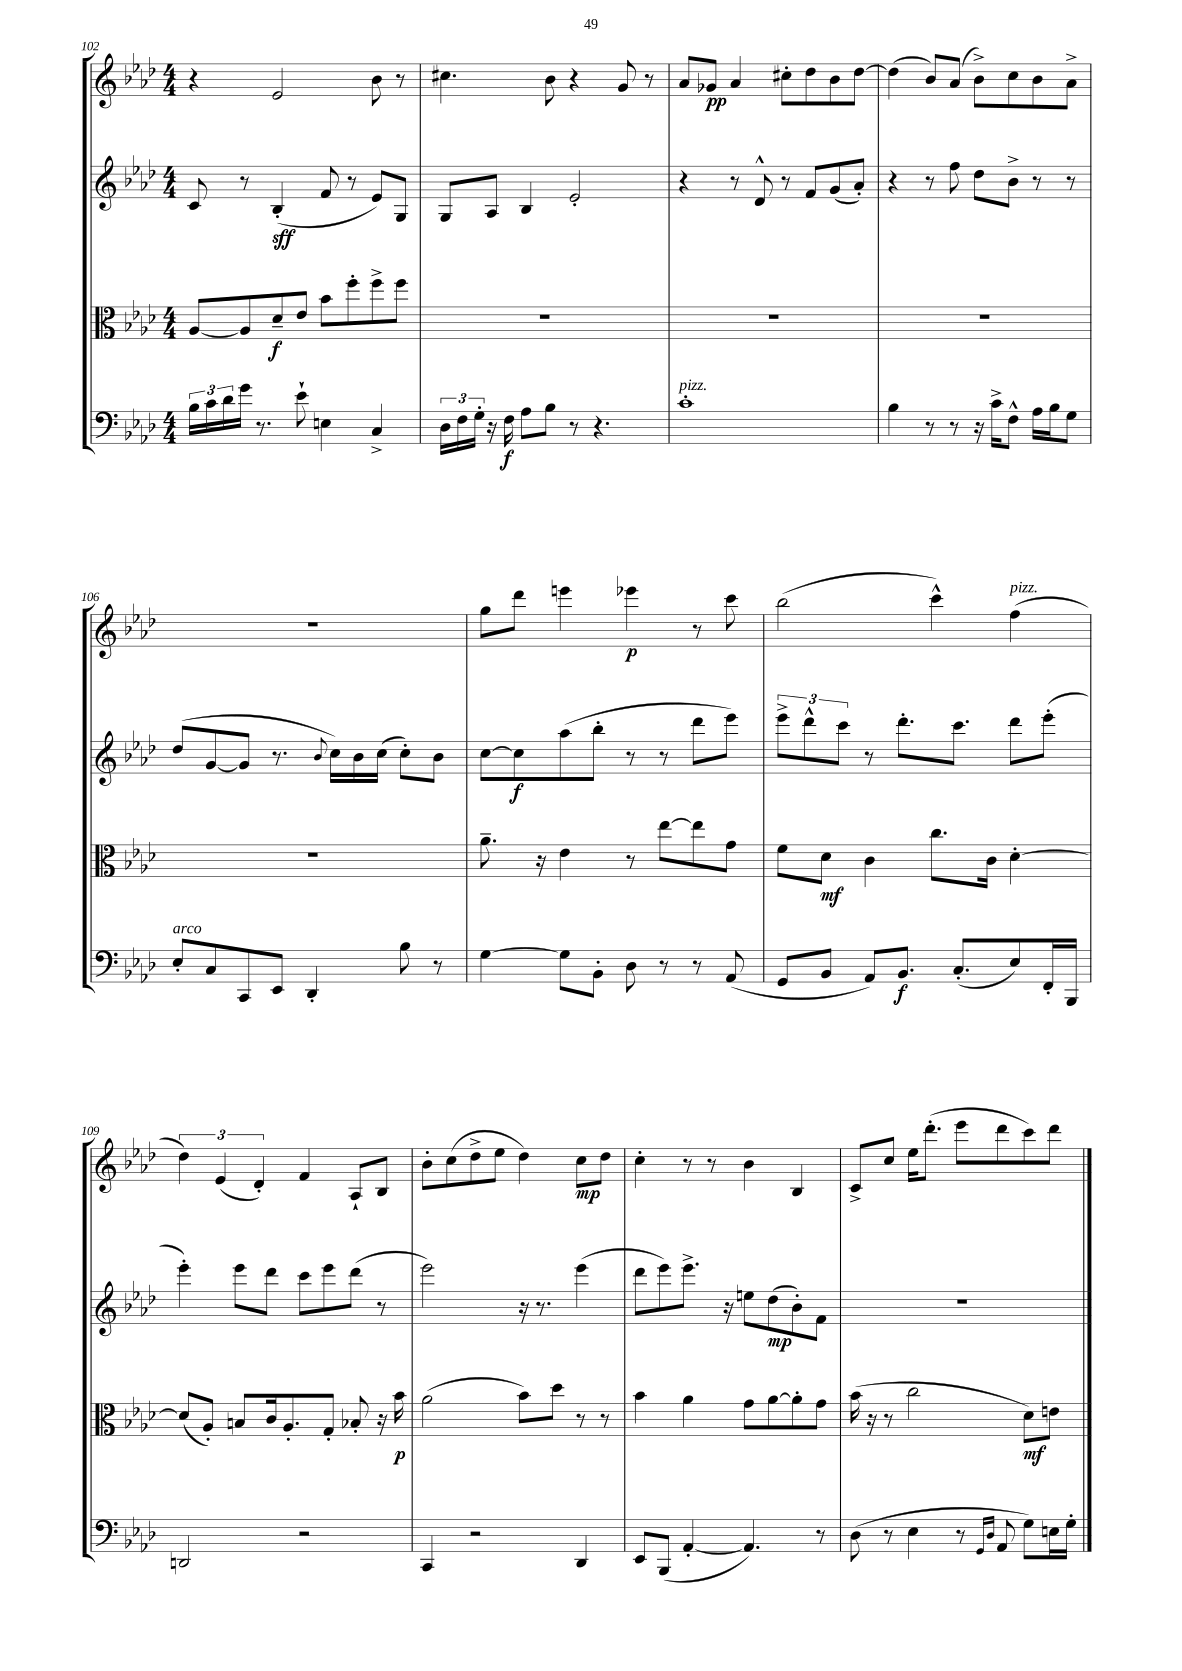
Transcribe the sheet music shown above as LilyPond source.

<<
\new StaffGroup <<
\new Staff = "s0" {
    \clef treble \key aes \major \numericTimeSignature \time 4/4
    r4 ees'2 bes'8 r8 |
    cis''4. bes'8 r4 g'8 r8 |
    aes'8 ges'8\pp aes'4 cis''8-. des''8 bes'8 des''8~ |
    des''4( bes'8) aes'8( bes'8->) c''8 bes'8 aes'8-> |
    r1 |
    g''8 des'''8 e'''4 ees'''4\p r8 c'''8 |
    bes''2( c'''4-^) f''4^\markup { \italic "pizz." }( |
    \tuplet 3/2 { des''4) ees'4( des'4-.) } f'4 aes8-! bes8 |
    bes'8-. c''8( des''8-> ees''8 des''4) c''8\mp des''8 |
    c''4-. r8 r8 bes'4 bes4 |
    c'8-> c''8 ees''16 des'''8.-.( ees'''8 des'''8 c'''8) des'''8 \bar "|." |
}
\new Staff = "s1" {
    \clef treble \key aes \major \numericTimeSignature \time 4/4
    c'8 r8 bes4-.\sff( f'8 r8 ees'8) g8 |
    g8 aes8 bes4 ees'2-. |
    r4 r8 des'8-^ r8 f'8 g'8( aes'8-.) |
    r4 r8 f''8 des''8 bes'8-> r8 r8 |
    des''8( g'8~ g'8 r8. \appoggiatura { bes'8 } c''16) bes'16 c''16( c''8-.) bes'8 |
    c''8~ c''8\f aes''8( bes''8-. r8 r8 des'''8 ees'''8) |
    \tuplet 3/2 { ees'''8-> des'''8-^ c'''8 } r8 des'''8.-. c'''8. des'''8 ees'''8-.( |
    ees'''4-.) ees'''8 des'''8 c'''8 ees'''8 des'''8( r8 |
    ees'''2) r16 r8. ees'''4( |
    des'''8 ees'''8) ees'''8.-> r16 e''8 des''8\mp( bes'8-.) f'8 |
    R1 \bar "|." |
}
\new Staff = "s2" {
    \clef alto \key aes \major \numericTimeSignature \time 4/4
    aes8~ aes8 des'8--\f ees'8 bes'8 f''8-. f''8-> f''8 |
    R1 |
    R1 |
    R1 |
    R1 |
    aes'8.-- r16 ees'4 r8 ees''8~ ees''8 g'8 |
    f'8 des'8\mf c'4 c''8. c'16 des'4~-. |
    des'8( aes8-.) b8 c'16 aes8.-. g8-. bes8-. r16 bes'16\p |
    aes'2( bes'8) des''8 r8 r8 |
    bes'4 aes'4 g'8 aes'8~ aes'8-. g'8 |
    bes'16( r16 r8 c''2 des'8\mf) e'8 \bar "|." |
}
\new Staff = "s3" {
    \clef bass \key aes \major \numericTimeSignature \time 4/4
    \tuplet 3/2 { bes16 c'16 des'16 } g'16 r8. ees'8-! e4 c4-> |
    \tuplet 3/2 { des16 f16 g16-. } r16 f16\f aes8 bes8 r8 r4. |
    c'1-.^\markup { \italic "pizz." } |
    bes4 r8 r8 r16 c'16-> f8-^ aes16 bes16 g8 |
    ees8-.^\markup { \italic "arco" } c8 c,8 ees,8 des,4-. bes8 r8 |
    g4~ g8 bes,8-. des8 r8 r8 aes,8( |
    g,8 bes,8 aes,8) bes,8.\f c8.-.( ees8) f,16-. bes,,16 |
    d,2 r2 |
    c,4 r2 des,4 |
    ees,8 bes,,8( aes,4~-. aes,4.) r8 |
    des8( r8 ees4 r8 \grace { g,16 des16 } aes,8 g8) e16 g16-. \bar "|." |
}
>>
>>
\layout { \context { \Score currentBarNumber = #102 } }
